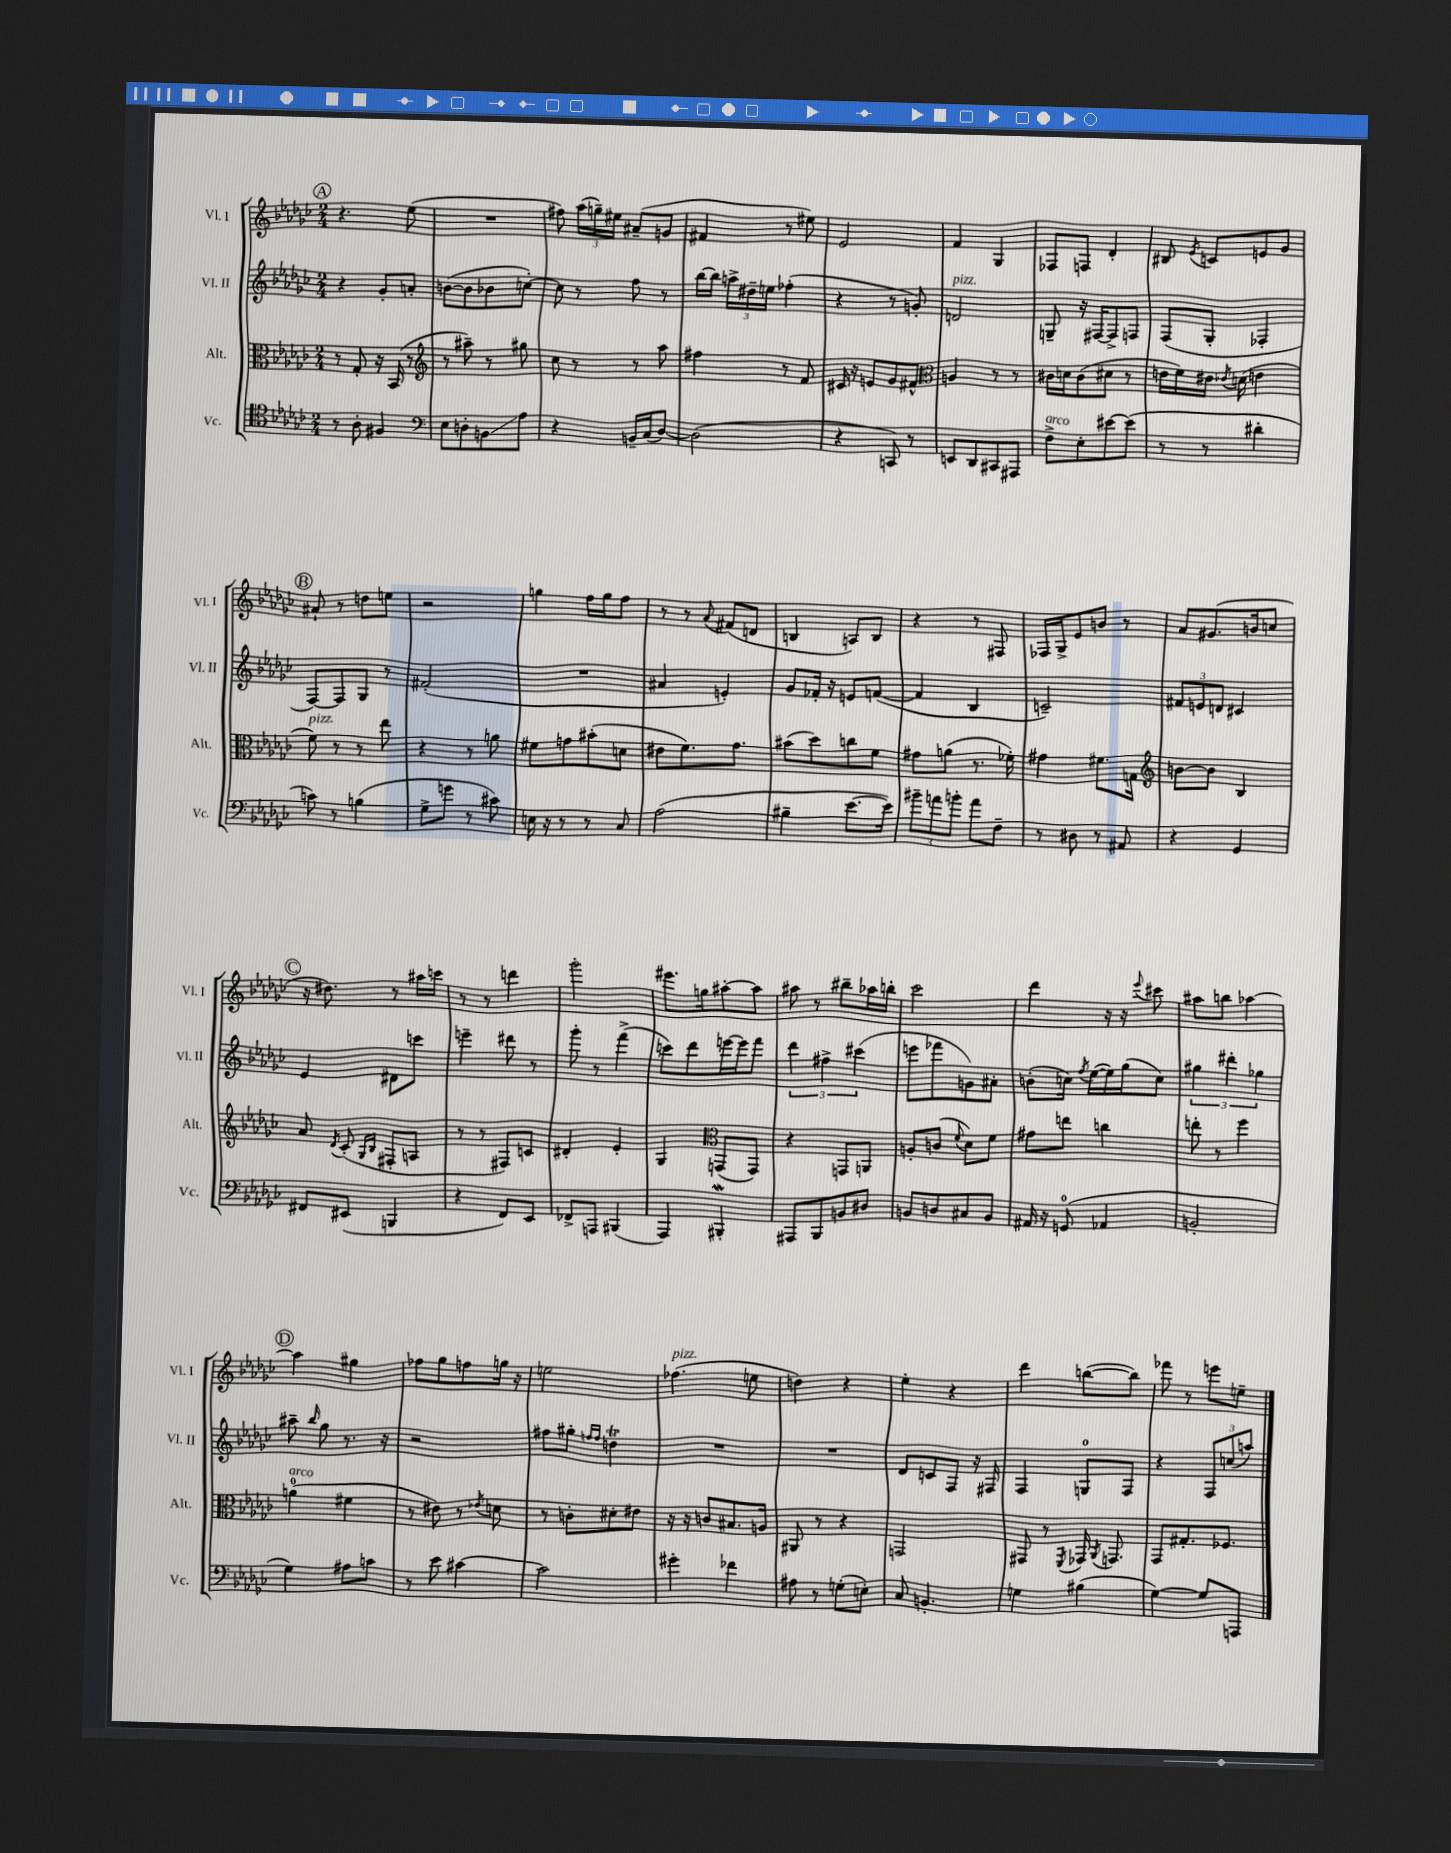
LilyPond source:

<<
\new StaffGroup <<
\new Staff = "s0" \with { instrumentName = "Vl. I" shortInstrumentName = "Vl. I" } {
    \clef treble \key ges \major \numericTimeSignature \time 2/4
    \autoBeamOff \mark \markup { \circle "A" } r4. ees''8( |
    R2 |
    fis''8) \tuplet 3/2 { aes''16[( g''16--) eis''16] } ais'8[--( g'8] |
    fis'4 r8 eis''8) |
    ees'2 |
    f'4 ges4 |
    fes8[ f8] des'4-. |
    bis8 \acciaccatura { ees'8 } c'8[ e'8 ges'8] |
    \mark \markup { \circle "B" } ais'8-! r8 d''8[ e''8] |
    r2 |
    g''4 f''16[ g''16 f''8] |
    r8 r8 \appoggiatura { aes'8 } fis'8[( d'8] |
    b4 a8[) b8] |
    r4 r8 fis8 |
    fes16[ ges16-> ees'8 b'8] r8 |
    aes'8[ gis'8.( b'16 c''8] |
    \mark \markup { \circle "C" } r16 dis''8.) r8 ais''16[ c'''16] |
    r8 r8 d'''4 |
    ges'''2-. |
    eis'''8.[ g''16 ais''8~-. ais''8] |
    ais''8 r8 bis''8[-- aes''16 b''16]-. |
    ces'''2 |
    des'''4 r16 r16 \appoggiatura { ees'''8 } cis'''8 |
    ais''8[ b''8] aes''4~ |
    \mark \markup { \circle "D" } aes''4 gis''4 |
    fes''8[ ges''8 f''8 g''16] r16 |
    e''2 |
    fes''4.^\markup { \italic "pizz." }( e''8 |
    d''4) r4 |
    ees''4-. r4 |
    des'''4 b''8[~( b''8]) |
    fes'''8 r8 e'''8[ e''8]-- \bar "|." |
}
\new Staff = "s1" \with { instrumentName = "Vl. II" shortInstrumentName = "Vl. II" } {
    \clef treble \key ges \major \numericTimeSignature \time 2/4
    \autoBeamOff \mark \markup { \circle "A" } r4 ges'8[-. a'8]-. |
    b'8[~( b'8 bes'8 c''8]~-.) |
    c''8 r8 f''8 r8 |
    bes''16[~ bes''16] \tuplet 3/2 { a''16[-> dis''16-- e''16] } fes''4-.( |
    r4 r8 g'8-.) |
    d'2^\markup { \italic "pizz." } |
    g8-- r16 fis16[~ fis8-> f8] |
    f8[( ges8]-. fes4-. |
    \mark \markup { \circle "B" } f8[~) f8 ges8] r8 |
    fis'2-.( |
    R2 |
    ais'4 e'4-.) |
    ges'8[ fes'16]-. r16 e'8[ f'8]~( |
    f'4 bes4 |
    c'2--) |
    \tuplet 3/2 { fis'8[ e'8 d'8] } cis'4 |
    \mark \markup { \circle "C" } ees'4 dis'8[ c'''8] |
    e'''4-- dis'''8 r8 |
    ges'''8-. r8 f'''4->( |
    c'''8[) des'''8 e'''16~ e'''16 f'''8] |
    \tuplet 3/2 { des'''4 fis''4-> cis'''4( } |
    e'''8[ fes'''8 g'8) ais'8]-. |
    b'8[-.( c''16]) \acciaccatura { f''8 } ees''16[~( ees''16) ges''16( c''8]) |
    \tuplet 3/2 { gis''4 dis'''4-. ges''4 } |
    \mark \markup { \circle "D" } ais''8-- \grace { bes''16 } ges''8 r8. r16 |
    r2 |
    fis''8[ gis''8]-. \grace { f''16[ f''16] } d''4\trill |
    R2 |
    R2 |
    des'8[ c'8 f8] r16 fis16 |
    f4 g8[-0 f8] |
    r4 \tuplet 3/2 { f8[ c''8( a''8]) } \bar "|." |
}
\new Staff = "s2" \with { instrumentName = "Alt." shortInstrumentName = "Alt." } {
    \clef alto \key ges \major \numericTimeSignature \time 2/4
    \autoBeamOff \mark \markup { \circle "A" } r8 ges8-. r16 bes,16( r8 |
    \clef treble r8 ais''8--) r8 gis''8 |
    ces''8 r8 r8 aes''8 |
    fis''4 r8 f'8 |
    cis'16 r16 e'8[ ges'8 fis'8]-^ |
    \clef alto a4 r8 r8 |
    cis'16[ d'16 cis'8( dis'8] r8 |
    e'16[ f'16) eis'16] \acciaccatura { ees'8 } d'16( e'4 |
    \mark \markup { \circle "B" } f'8^\markup { \italic "pizz." }) r8 r8 ees''8 |
    r4 r8 a'8 |
    fis'8[ g'8 bis'8-.( d'8] |
    eis'8[ f'8.) ges'8.] |
    bis'8[( des''8) c''8 f'8] |
    gis'8[ a'8]( r8. fes'16-.) |
    gis'4 fis'8.[ g16] |
    \clef treble b'8[~ b'8] bes4 |
    \mark \markup { \circle "C" } aes'8 \acciaccatura { des'8 } ces'8-.( \grace { ges16[ bes16] } fis8[-. a8] |
    r8 r8 fis8[) c'8] |
    dis'4-. ees'4-. |
    ges4 \clef alto g,8[( g,8]) |
    r4 g,8[ a,8] |
    a8[-. c'8]( \appoggiatura { f'8 } des'8[) f'8] |
    gis'8[ e''8] c''4 |
    e''8-. r8 f''4 |
    \mark \markup { \circle "D" } a'4-0^\markup { \italic "arco" }( fis'4 |
    r8 eis'8) r8 \acciaccatura { ees'8 } d'8 |
    r8 c'8[-. dis'8-. eis'8] |
    r16 r16 c'8[ bis8. a16] |
    ais,8 r8 r4 |
    g,2 |
    gis,8 r8 \acciaccatura { f,8 } ges,16 \acciaccatura { aes,8 } g,8. |
    ges,8[ gis8.-. fes8.] \bar "|." |
}
\new Staff = "s3" \with { instrumentName = "Vc." shortInstrumentName = "Vc." } {
    \clef tenor \key ges \major \numericTimeSignature \time 2/4
    \autoBeamOff \mark \markup { \circle "A" } r8 aes8-. fis4 |
    \clef bass ees8[ d8-. b,8\glissando aes8] |
    r4 b,16[-- ces16( des8]~) |
    des2( |
    r4 c,8) r8 |
    e,8[ des,8 cis,8 ais,,8] |
    f8[->^\markup { \italic "arco" } ees8-. eis'8~ eis'8]( |
    r8 r8 dis'4-. |
    \mark \markup { \circle "B" } c'8) r8 b4( |
    ges8[-> g'8] r8 cis'8) |
    e16 r16 r8 r8 ces8 |
    aes2( |
    bis4-- ees'8.[~ ees'16]) |
    \tuplet 3/2 { bis'8[-- a'8 b'8]-. } a'8[ f8]-- |
    r8 dis8 r8 ais,8 |
    r4 ges,4 |
    \mark \markup { \circle "C" } fis,8[ eis,8]( b,,4 |
    r4 f,8[) ees,8] |
    fes,8[-> a,,8] bis,,4( |
    aes,,4) bis,,4-.\mordent |
    ais,,8[ bes,,8 b,8 dis8] |
    b,8[ d8 cis8 b,8] |
    ais,16 r16 g,8-0( aes,4 |
    b,2-. |
    \mark \markup { \circle "D" } ges4) ais8[ c'8] |
    r8 ees'8 cis'4~ |
    cis'2 |
    gis'4-. fes'4 |
    ais8 r8 g8[-.( e8]-.) |
    ces8 b,4.-. |
    g4 bis4( |
    ges4~) ges8[ a,,8] \bar "|." |
}
>>
>>
\layout { \context { \Score \remove "Bar_number_engraver" } }
